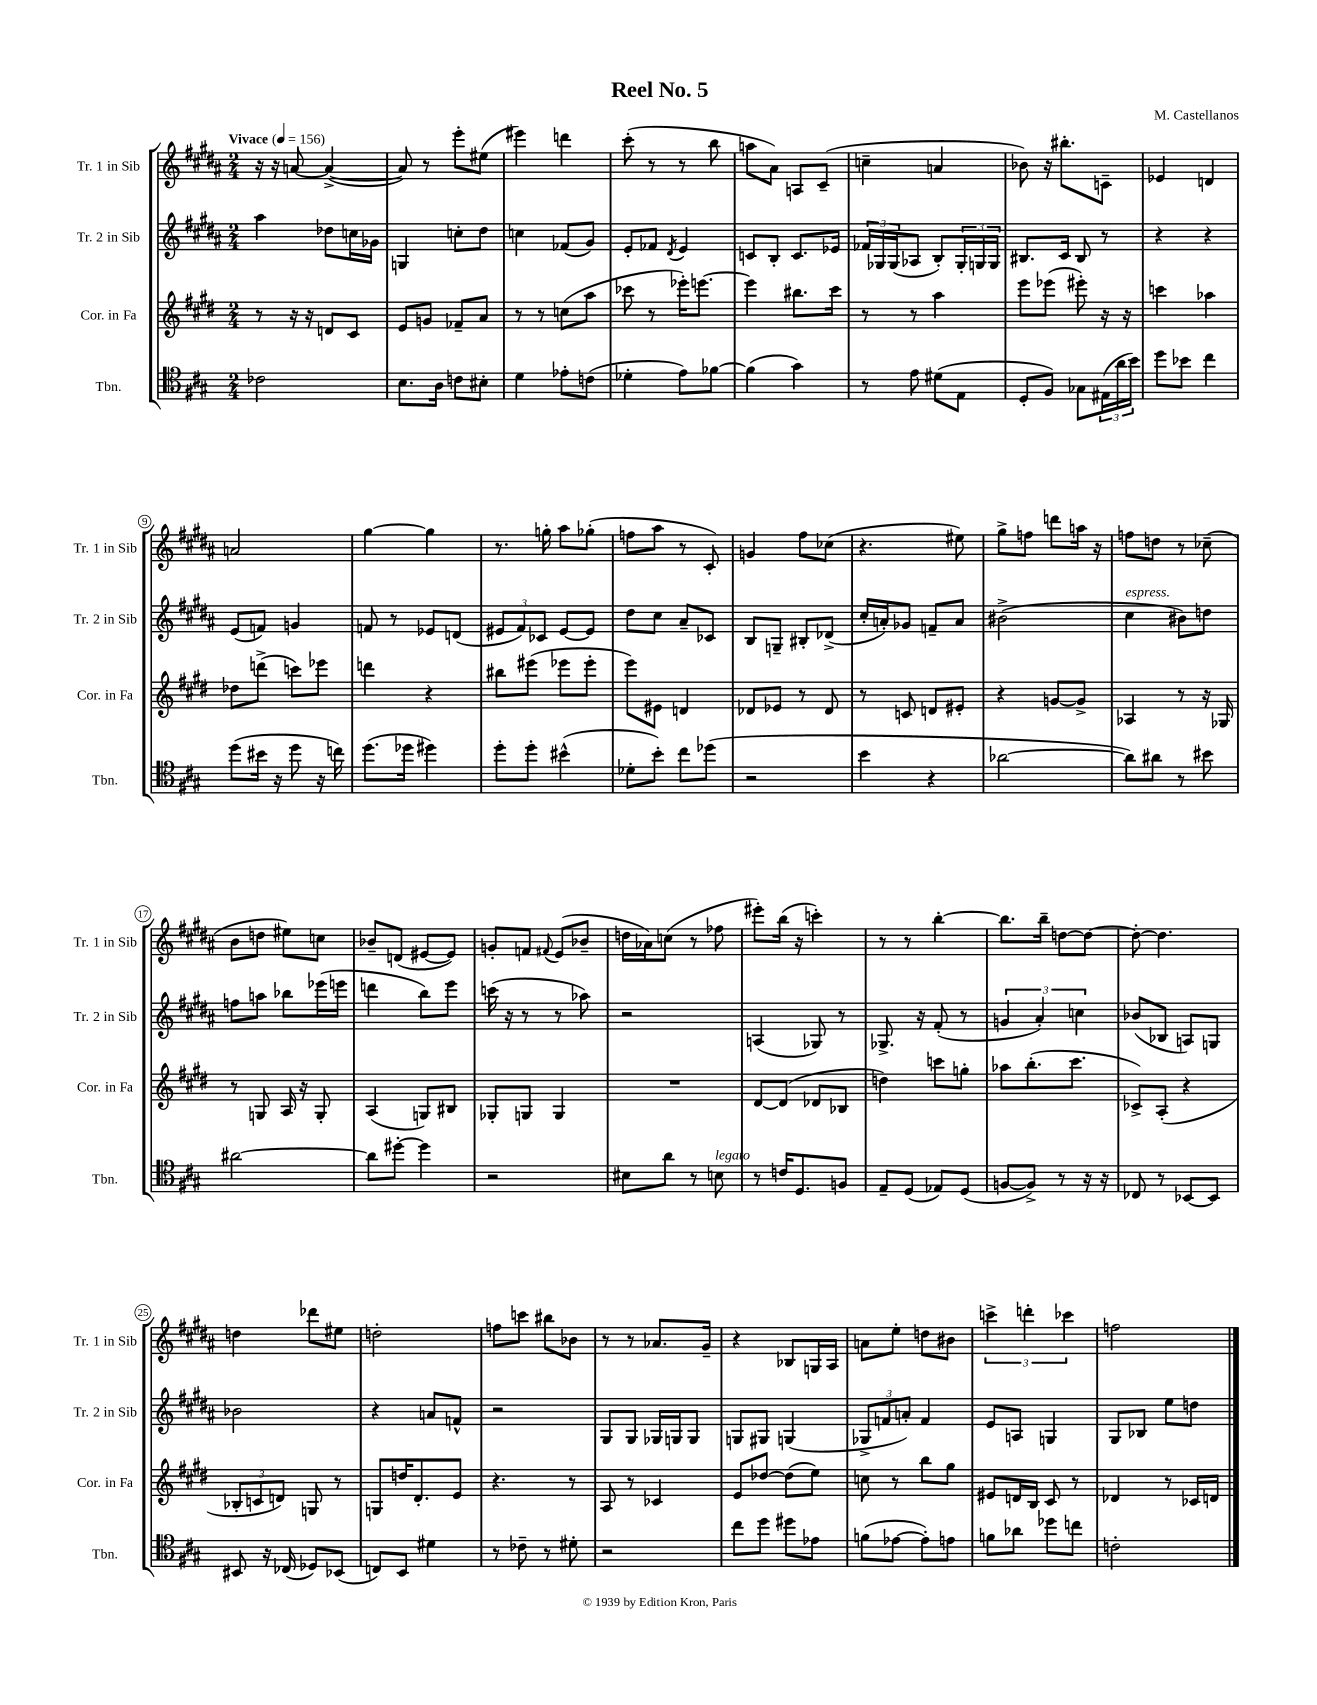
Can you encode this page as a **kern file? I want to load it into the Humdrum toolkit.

**kern	**kern	**kern	**kern
*staff4	*staff3	*staff2	*staff1
*clefC4	*clefG2	*clefG2	*clefG2
*k[f#c#g#]	*k[f#c#g#d#]	*k[f#c#g#d#a#]	*k[f#c#g#d#a#]
*M2/4	*M2/4	*M2/4	*M2/4
*MM156	*MM156	*MM156	*MM156
2c-\	8r	4aa#\	16r
.	.	.	16r
.	16r	.	[8a/
.	16r	.	.
.	8d/L	8dd-\L	(4a^/_
.	8c#/J	16cc\L	.
.	.	16g-\JJ	.
=	=	=	=
8.B\L	8e/L	4G/	8a/])
.	8g/J	.	8r
16A\Jk	.	.	.
8c\L	8f-~/L	8cc'\L	8eee'\L
8B#'\J	8a/J	8dd#\J	(8ee#\J
=	=	=	=
4d\	8r	4cc\	4eee#\)
.	8r	.	.
8e-'\L	(8cc\L	(8f-/L	4ddd\
(8c\J	8aa\J	8g#/J)	.
=	=	=	=
4d-'\	8ccc-\	8e'/L	(8ccc#'\
.	8r	8f-/J	8r
.	.	8qd#/	.
8e\L)	16eee-'\LK)	4e/	8r
.	[8.eee\J	.	.
[8f-\J	.	.	8bb\
=	=	=	=
(4f-\]	4eee\]	8c/L	8aa\L
.	.	8B'/J	8a#\J)
4g#\)	8.bb#\L	8.c/L	8A/L
.	.	.	(8c#~/J
.	16ccc#\Jk	16e-/Jk	.
=	=	=	=
8r	8r	24f-/LL	4cc~\
.	.	24G-/	.
.	.	(24G-/J	.
8e\	8r	8A-/J	.
(8d#\L	4aa\	8B'/L)	4a/
8E\J	.	24G-'/L	.
.	.	24G/	.
.	.	24G/JJ	.
=	=	=	=
8D'/L	8eee\L	8.B#/L	8b-\)
8F#/J)	(8eee-\J	.	16r
.	.	16c#/Jk	8.bb#'\L
8G-\L	8eee#'\)	8B#/	.
(24E#\L	16r	8r	8c~\J
24a\	.	.	.
.	16r	.	.
24b\JJ)	.	.	.
=	=	=	=
8dd\L	4ccc\	4r	4e-/
8b-\J	.	.	.
4cc#\	4aa-\	4r	4d/
=	=	=	=
(8dd\L	8dd-\L	(8e/L	2a/
16b#\Jk	(8ddd^\J	8f/J)	.
16r	.	.	.
8dd\	8ccc\L)	4g/	.
16r	8eee-\J	.	.
16cc\)	.	.	.
=	=	=	=
(8.dd\L	4ddd\	8f/	[4gg#\
.	.	8r	.
16dd-\Jk	.	.	.
4dd#\)	4r	8e-/L	4gg#\]
.	.	(8d/J	.
=	=	=	=
8dd'\L	8bb#\L	12e#/L	8.r
.	.	12f#/)	.
8dd'\J	(8eee#\J	.	.
.	.	12c-/J	.
.	.	.	16gg'\
(4b#^^\	8eee-\L	[8e#/L	8aa#\L
.	8eee-'\J	8e#/]J	(8gg-'\J
=	=	=	=
8d-'\L	8eee\L)	8dd#\L	8ff\L
8b'\J)	8e#\J	8cc#\J	8aa#\J
8cc#\L	4d/	8a#~/L	8r
(8dd-\J	.	8c-/J	8c#'/)
=	=	=	=
2r	8d-/L	8B/L	4g/
.	8e-/J	8G~/J	.
.	8r	8B#'/L	8ff#\L
.	8d-/	(8d-^/J	(8cc-\J
=	=	=	=
4b\	8r	16cc#'/LL	4.r
.	.	16a'/J)	.
.	8c/	8g-/J	.
4r	8d/L	8f~/L	.
.	8e#'/J	8a/J	8ee#\)
=	=	=	=
[2a-\	4r	(2b#^\	8gg#^\L
.	.	.	8ff\J
.	[8g/L	.	8ddd\L
.	8g^/]J	.	16aa\Jk
.	.	.	16r
=	=	=	=
8a-\]L)	4A-/	4cc#\	8ff\L
8a#\J	.	.	8dd\J
8r	8r	8b#\L)	8r
8b#\	16r	8dd\J	(8cc-~\
.	16G-/	.	.
=	=	=	=
[2a#\	8r	8ff\L	8b\L
.	8G/	8aa\J	8dd\J
.	16A/	8bb-\L	8ee#\L)
.	16r	.	.
.	8G'/	(16eee-\L	8cc\J
.	.	16eee\JJ	.
=	=	=	=
8a#\]L	(4A/	4ddd\	8b-~/L
[8dd#'\J	.	.	(8d/J
4dd#\]	8G/L)	8bb\L)	[8e#/L
.	8B#/J	8eee\J	8e#/]J)
=	=	=	=
2r	8G-'/L	(16ccc\	8g'/L
.	.	16r	.
.	8G/J	8r	8f/J
.	.	.	8qqf#/
.	4G/	8r	(8e/L
.	.	8aa-\)	8b-~/J
=	=	=	=
8B#\L	2r	2r	16dd\LL
.	.	.	16a-\J)
8a\J	.	.	(8cc\J
8r	.	.	8r
8B\	.	.	8ff-\
=	=	=	=
8r	[8d#/L	(4A/	8eee#'\L)
16c/LK	(8d#/]J	.	(16bb\Jk
8.D/	.	.	16r
.	8d-/L	8G-/)	4ccc'\)
8F/J	8B-/J	8r	.
=	=	=	=
8E~/L	4dd\)	8.G-^/	8r
(8D/J	.	.	8r
.	.	16r	.
8E-/L)	8ccc\L	(8f#'/	[4bb'\
(8D/J	8gg'\J	8r	.
=	=	=	=
[8F/L	8aa-\L	6g/	8.bb\]L
8F^/]J)	(8.bb'\	.	.
.	.	6a#'/)	.
.	.	.	16bb~\Jk
8r	.	.	[8dd\L
.	8.ccc#\J	.	.
.	.	6cc\	.
16r	.	.	8dd\_J
16r	.	.	.
=	=	=	=
8C-/	8c-^/L)	(8b-/L	8dd'\_
8r	(8A'/J	8B-/J	4.dd\]
[8BB-/L	4r	8A/L)	.
8BB-/]J	.	8G/J	.
=	=	=	=
8BB#/	12B-'/L	2b-\	4dd\
.	12c/	.	.
16r	.	.	.
.	12d/J)	.	.
(16C-/	.	.	.
8D-/L)	8G/	.	8ddd-\L
(8BB-/J	8r	.	8ee#\J
=	=	=	=
8C/L)	8G/L	4r	2dd'\
8BB/J	16dd/K	.	.
.	8.d#'/	.	.
4d#\	.	8a/L	.
.	8e/J	8f^^/J	.
=	=	=	=
8r	4.r	2r	8ff\L
8c-~\	.	.	8ccc\J
8r	.	.	8bb#\L
8d#'\	8r	.	8b-\J
=	=	=	=
2r	8A/	8G#/L	8r
.	8r	8G#/J	8r
.	4c-/	16G-/LL	8.a-/L
.	.	16G/J	.
.	.	8G/J	.
.	.	.	16g#~/Jk
=	=	=	=
8cc#\L	8e/L	8G/L	4r
8dd\J	[8dd-/J	8G#/J	.
8dd#\L	(8dd-\]L	(4G/	8B-/L
8e-\J	8ee\J)	.	16G/L
.	.	.	16A#/JJ
=	=	=	=
(8f\L	8cc\	12G-^/L	8a\L
.	.	12f/	.
[8e-\J	8r	.	8ee'\J
.	.	12a'/J)	.
8e-'\]L)	8bb\L	4f/	8dd\L
8e\J	8gg#\J	.	8b#\J
=	=	=	=
8f\L	8e#/L	8e/L	6ccc^\
8a-\J	16d/L	8A/J	.
.	.	.	6ddd'\
.	16B/JJ	.	.
8dd-\L	8c#/	4G/	.
.	.	.	6ccc-\
8cc\J	8r	.	.
=	=	=	=
2c'\	4d-/	8G#/L	2ff\
.	.	8B-/J	.
.	8r	8ee\L	.
.	16c-/LL	8dd\J	.
.	16d/JJ	.	.
==	==	==	==
*-	*-	*-	*-
